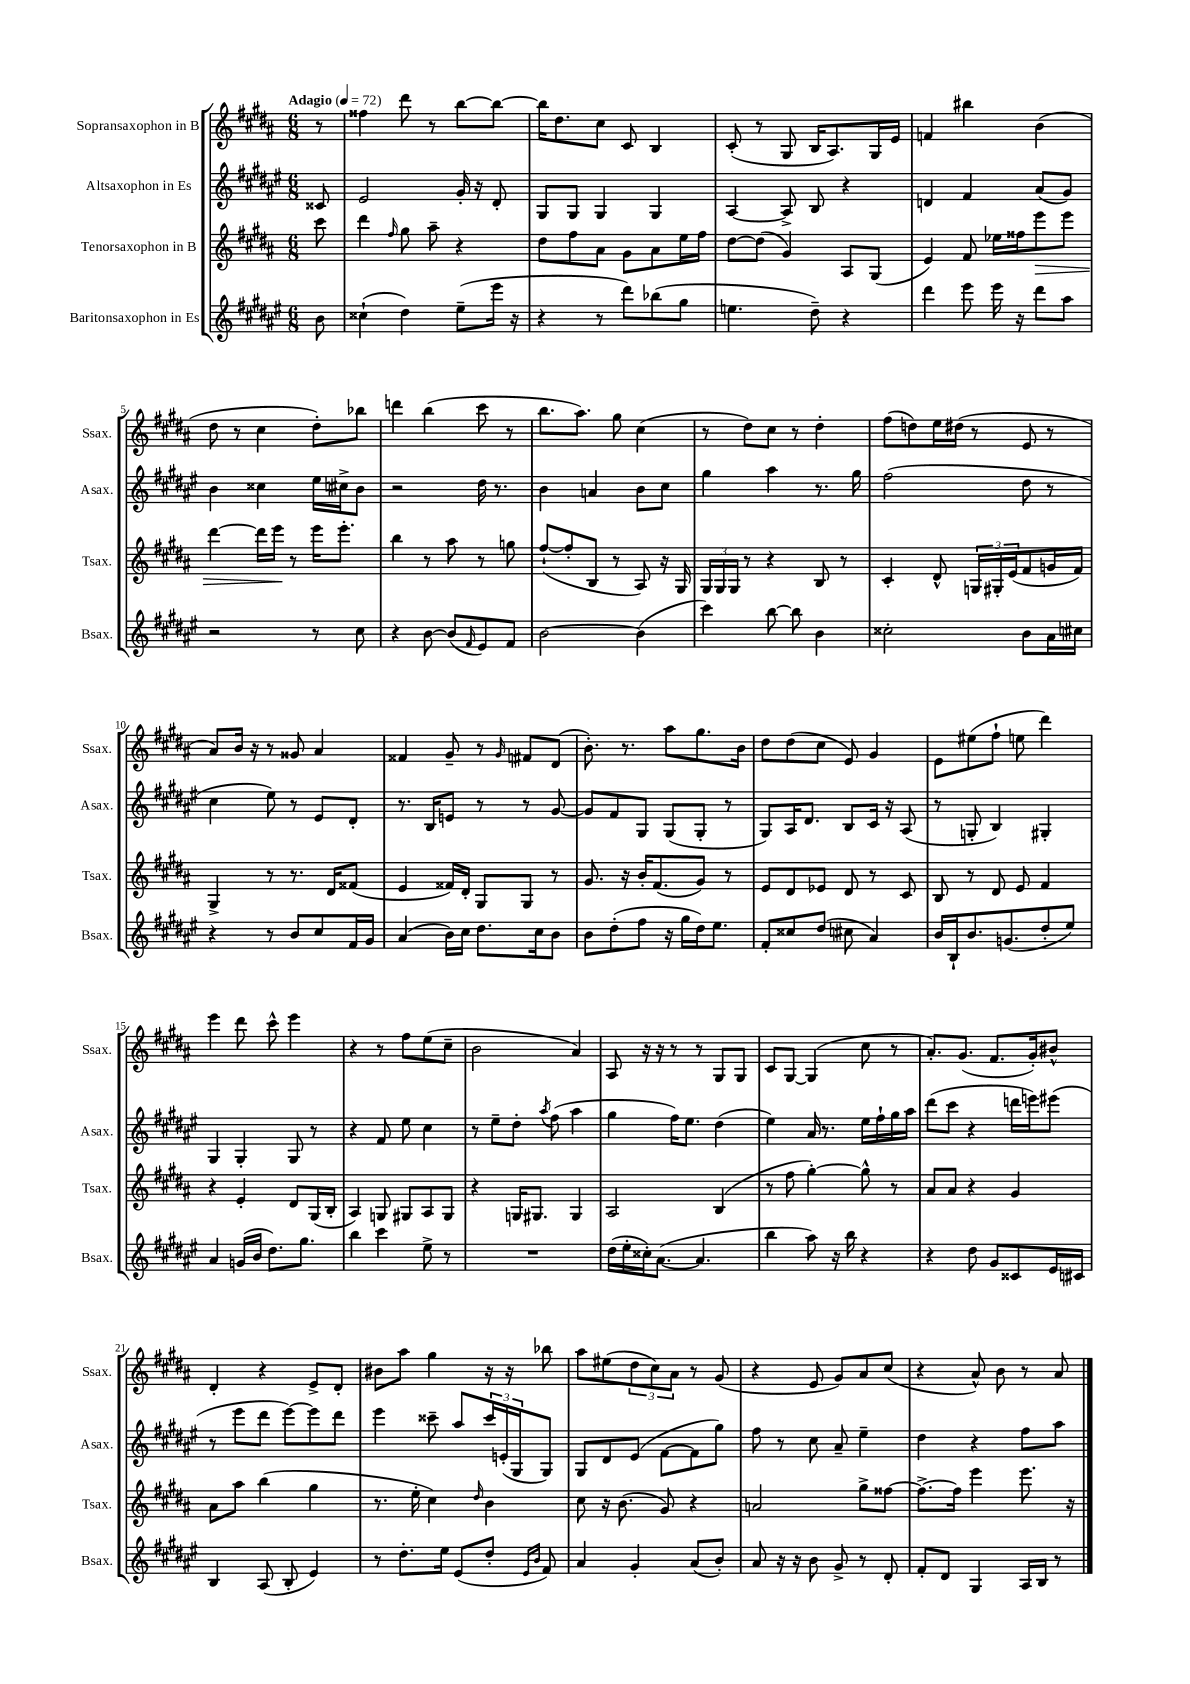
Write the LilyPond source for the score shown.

<<
\new StaffGroup <<
\new Staff = "s0" \with { instrumentName = "Sopransaxophon in B" shortInstrumentName = "Ssax." } {
    \clef treble \key b \major \numericTimeSignature \time 6/8 \partial 8 \tempo "Adagio" 4 = 72
    r8 |
    fisis''4 dis'''8 r8 b''8~ b''8~ |
    b''16 dis''8. cis''8 cis'8 b4 |
    cis'8-.( r8 gis8 b16 ais8.) gis16 e'16 |
    f'4 bis''4 b'4( |
    dis''8 r8 cis''4 dis''8-.) bes''8 |
    d'''4 b''4( cis'''8 r8 |
    b''8. ais''8.) gis''8 cis''4( |
    r8 dis''8) cis''8 r8 dis''4-. |
    fis''8( d''8) e''16 dis''16( r8 e'8 r8 |
    ais'8) b'16 r16 r8 gisis'8 ais'4 |
    fisis'4 gis'8-- r8 \grace { gis'16 } fis'8 dis'8( |
    b'8.-.) r8. ais''8 gis''8. b'16 |
    dis''8 dis''8( cis''8 e'8) gis'4 |
    e'8 eis''8( fis''8-! e''8 dis'''4) |
    e'''4 dis'''8 cis'''8-^ e'''4 |
    r4 r8 fis''8 e''8( cis''8-- |
    b'2 ais'4) |
    ais8 r16 r16 r8 r8 gis8 gis8 |
    cis'8 gis8~ gis4( cis''8 r8 |
    ais'8.-.) gis'8.( fis'8. gis'16-.) bis'8-^ |
    dis'4-. r4 e'8-> dis'8-. |
    bis'8 ais''8 gis''4 r16 r16 bes''8 |
    ais''8 eis''8( \tuplet 3/2 { dis''8 cis''8) ais'8 } r8 gis'8( |
    r4 e'8 gis'8) ais'8 cis''8( |
    r4 ais'8-^) b'8 r8 ais'8 \bar "|." |
}
\new Staff = "s1" \with { instrumentName = "Altsaxophon in Es" shortInstrumentName = "Asax." } {
    \clef treble \key fis \major \numericTimeSignature \time 6/8 \partial 8
    cisis'8 |
    eis'2 gis'16-. r16 dis'8-. |
    gis8 gis8 gis4 gis4 |
    ais4~ ais8-> b8 r4 |
    d'4 fis'4 ais'8( gis'8) |
    b'4 cisis''4 eis''16 cis''16-> b'8 |
    r2 dis''16 r8. |
    b'4 a'4 b'8 cis''8 |
    gis''4 ais''4 r8. gis''16 |
    fis''2( dis''8 r8 |
    cis''4 eis''8) r8 eis'8 dis'8-. |
    r8. b16 e'8 r8 r8 gis'8~ |
    gis'8 fis'8 gis8 gis8( gis8-. r8 |
    gis8) ais16 dis'8. b8 cis'16 r16 ais8( |
    r8 g8-. b4) gis4-. |
    gis4 gis4-. gis8 r8 |
    r4 fis'8 eis''8 cis''4 |
    r8 eis''8-- dis''8-. \acciaccatura { ais''8 } fis''8( ais''4 |
    gis''4 fis''16) eis''8. dis''4( |
    eis''4) ais'16 r8. eis''16 fis''16-! gis''16 ais''16 |
    dis'''8( cis'''8 r4 d'''16 e'''16) eis'''8( |
    r8 eis'''8 dis'''8 eis'''8~) eis'''8 dis'''8 |
    eis'''4 cisis'''8-- ais''8 \tuplet 3/2 { cisis'''16 e'16-.( gis16 } gis8) |
    gis8 dis'8 eis'8( fis'8~ fis'8 gis''8) |
    fis''8 r8 cis''8 ais'8-- eis''4-- |
    dis''4 r4 fis''8 ais''8 \bar "|." |
}
\new Staff = "s2" \with { instrumentName = "Tenorsaxophon in B" shortInstrumentName = "Tsax." } {
    \clef treble \key b \major \numericTimeSignature \time 6/8 \partial 8
    cis'''8 |
    dis'''4 \grace { fis''16 } gis''8 ais''8-- r4 |
    dis''8 fis''8 ais'8 gis'8 ais'8 e''16 fis''16 |
    dis''8~ dis''8( gis'4) ais8 gis8( |
    e'4) fis'8 ees''16 fisis''16 e'''8\> e'''8 |
    dis'''4~ dis'''16 e'''16\! r8 e'''16 e'''8.-. |
    b''4 r8 ais''8 r8 g''8 |
    fis''8~-!( fis''8-. b8 r8 ais8) r16 gis16 |
    \tuplet 3/2 { gis16 gis16 gis16 } r8 r4 b8 r8 |
    cis'4-. dis'8-^ \tuplet 3/2 { g16 gis16-. e'16( } fis'8 g'16 fis'16) |
    gis4-> r8 r8. dis'16 fisis'8( |
    e'4 fisis'16) dis'16-. gis8 gis8 r8 |
    gis'8. r16 b'16-. fis'8.( gis'8) r8 |
    e'8 dis'8 ees'8 dis'8 r8 cis'8 |
    b8 r8 dis'8 e'8 fis'4 |
    r4 e'4-. dis'8 gis16( b16-. |
    ais4) g8 gis8 ais8 gis8 |
    r4 g16 gis8. gis4 |
    ais2 b4( |
    r8 fis''8 gis''4~-.) gis''8-^ r8 |
    ais'8 ais'8 r4 gis'4 |
    ais'8 ais''8 b''4( gis''4 |
    r8. e''16-. cis''4) \grace { dis''16 } b'4 |
    cis''8 r16 b'8.( gis'8) r4 |
    a'2 gis''8-> fisis''8~ |
    fisis''8.~-> fisis''16 e'''4 e'''8. r16 \bar "|." |
}
\new Staff = "s3" \with { instrumentName = "Baritonsaxophon in Es" shortInstrumentName = "Bsax." } {
    \clef treble \key fis \major \numericTimeSignature \time 6/8 \partial 8
    b'8 |
    cisis''4-!( dis''4) eis''8--( eis'''16 r16 |
    r4 r8 dis'''8) bes''8( gis''8 |
    e''4. dis''8--) r4 |
    dis'''4 eis'''8 eis'''16 r16 dis'''8 ais''8 |
    r2 r8 cis''8 |
    r4 b'8~ b'8( \grace { fis'16 } eis'8) fis'8 |
    b'2~ b'4( |
    cis'''4) b''8~ b''8 b'4 |
    cisis''2-. b'8 ais'16 cis''16 |
    r4 r8 b'8 cis''8 fis'16 gis'16 |
    ais'4( b'16) cis''16 dis''8. cis''16 b'8 |
    b'8 dis''8-.( fis''8 r16 gis''16 dis''16) eis''8. |
    fis'8-. cisis''8 dis''8( cis''8 ais'4) |
    b'16 b16-! b'8. g'8.( dis''8-. eis''8) |
    ais'4 g'16( b'16 dis''8.) gis''8. |
    b''4 cis'''4 eis''8-> r8 |
    R2. |
    dis''16( eis''16-. cisis''16-.) ais'8.~( ais'4. |
    b''4 ais''8) r16 b''16 r4 |
    r4 dis''8 gis'8 cisis'8 eis'16 cis'16 |
    b4 ais8( b8-. eis'4) |
    r8 dis''8.-. eis''16 eis'8( dis''8-. \grace { eis'16 b'16 } fis'8) |
    ais'4 gis'4-. ais'8( b'8-.) |
    ais'8 r16 r16 b'8 gis'8-> r8 dis'8-. |
    fis'8-. dis'8 gis4 ais16 b16 r8 \bar "|." |
}
>>
>>
